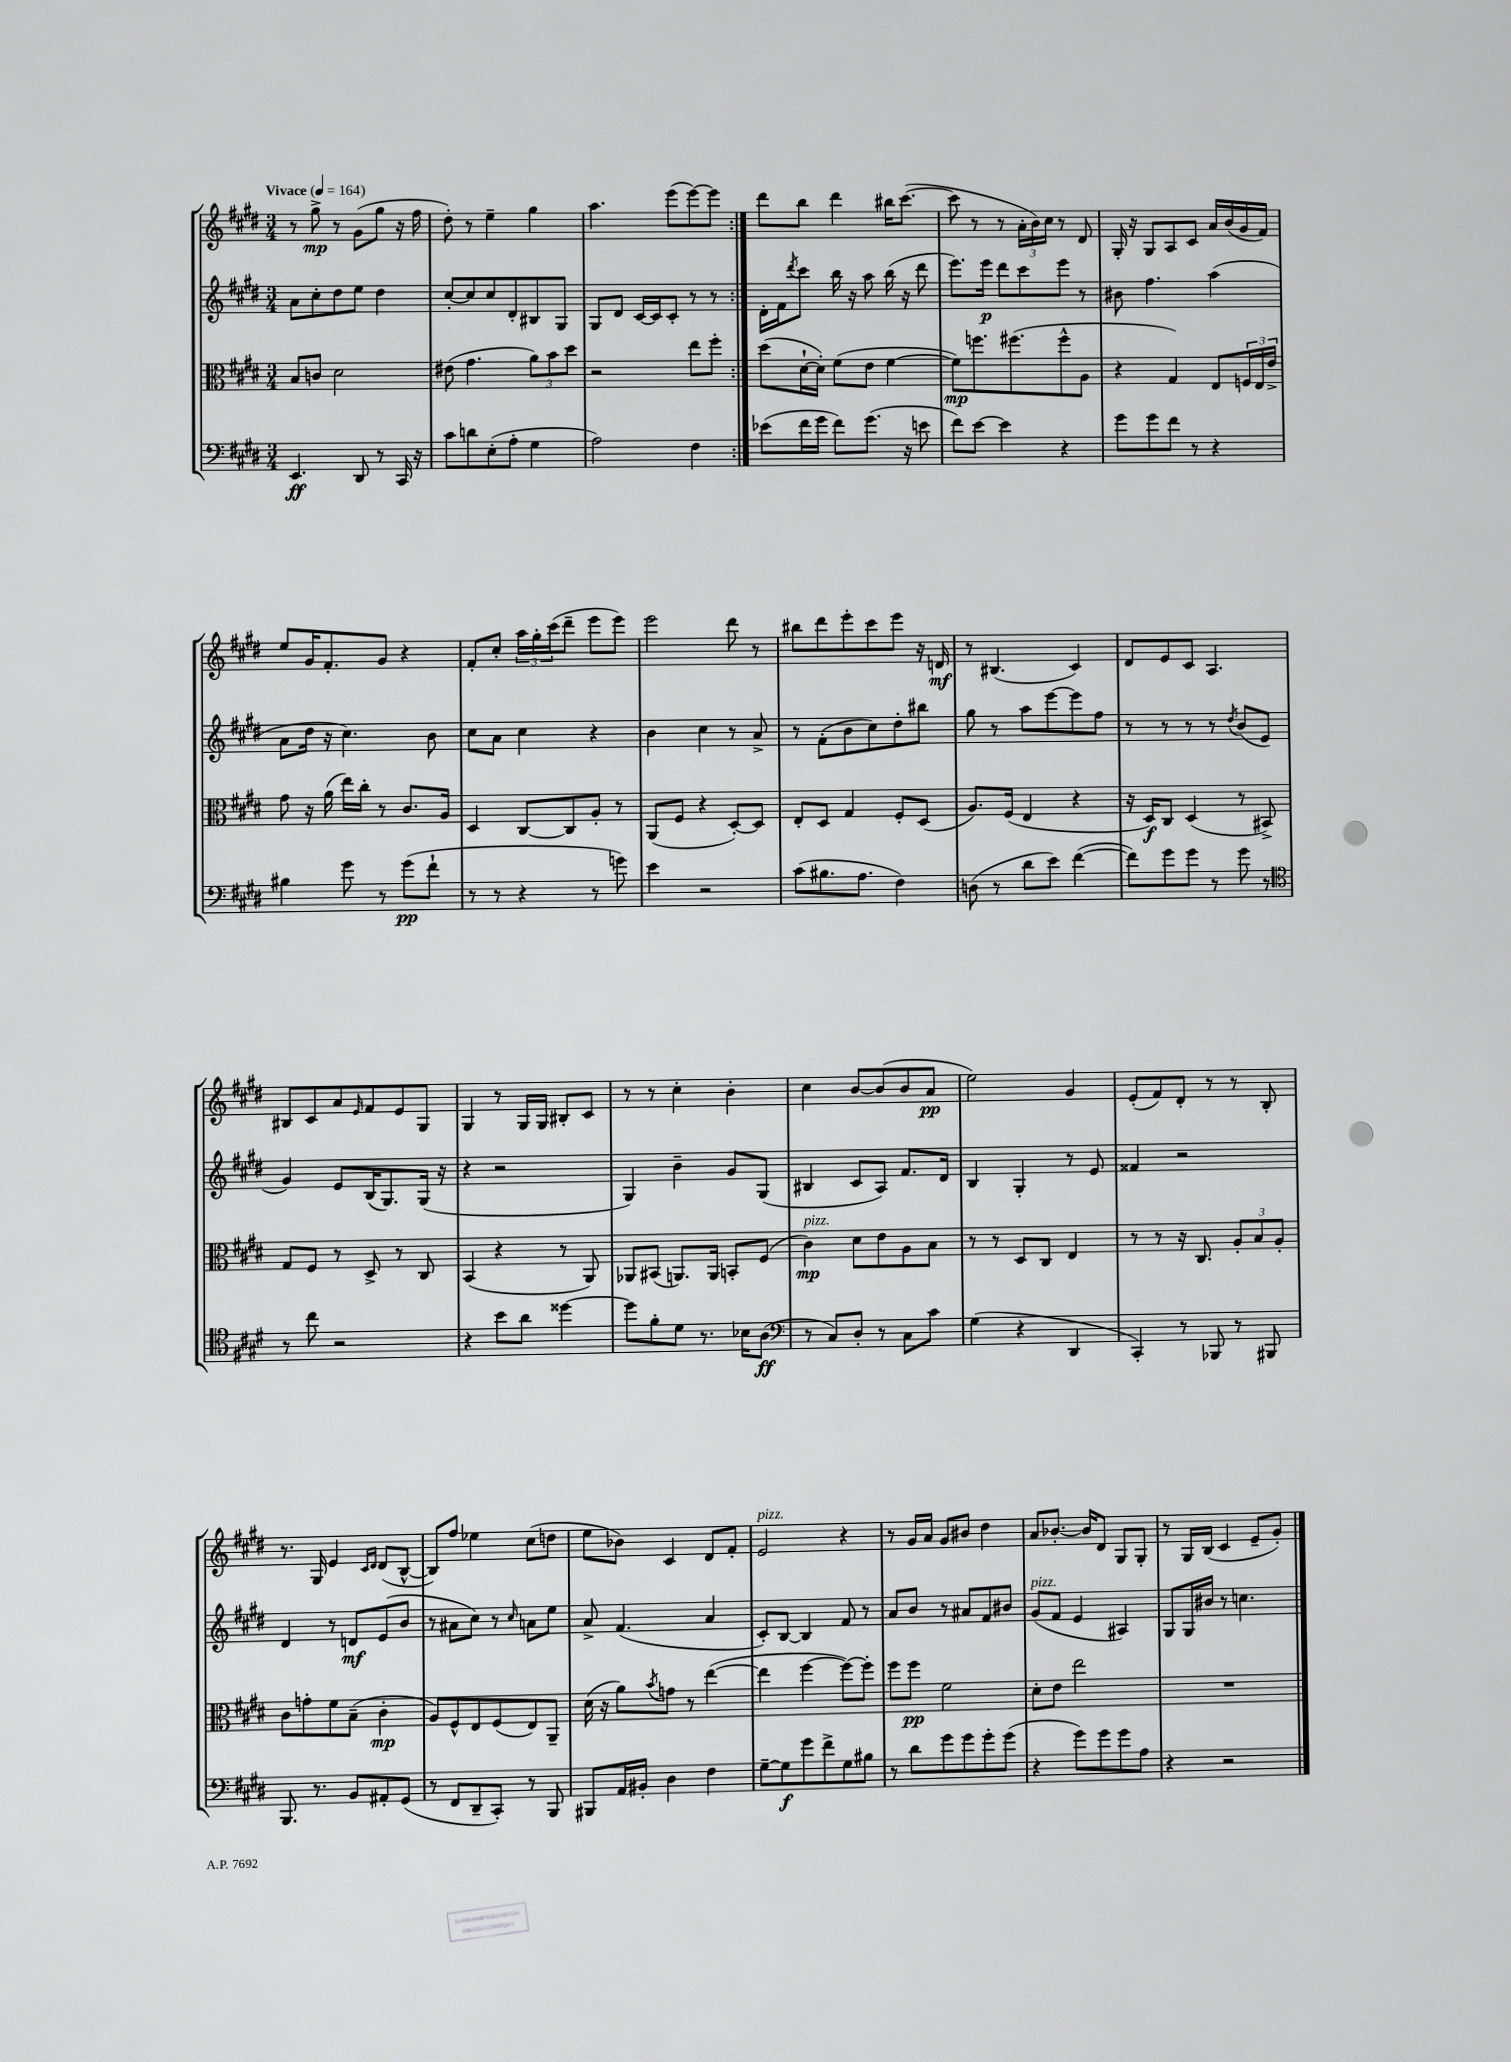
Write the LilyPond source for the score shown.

<<
\new StaffGroup <<
\new Staff = "s0" {
    \clef treble \key e \major \numericTimeSignature \time 3/4 \tempo "Vivace" 4 = 164
    \repeat volta 2 { r8 gis''8->\mp r8 gis'8( gis''8 r16 fis''16 |
    dis''8-.) r8 e''4-- gis''4 |
    a''4. e'''8( e'''8~) e'''8 | }
    dis'''8 b''8 dis'''4 bis''16 cis'''8.~( |
    cis'''8 r8 r8 \tuplet 3/2 { a'16-. b'16) cis''16 } r8 dis'8 |
    gis16-. r16 gis8 a8 cis'8 a'16 b'16( gis'16 fis'16) |
    e''8 gis'16 fis'8.-. gis'8 r4 |
    fis'8-. cis''8-. \tuplet 3/2 { a''16 gis''16-. cis'''16( } dis'''8-- e'''8 e'''8) |
    e'''2 dis'''8 r8 |
    bis''8 dis'''8 e'''8-. cis'''8 e'''8 r16 d'16\mf |
    r8 bis4.( cis'4) |
    dis'8 e'8 cis'8 a4. |
    bis8 cis'8 a'8 \grace { e'16 } fis'8 e'8 gis8 |
    gis4 r8 gis16 gis16 bis8-. cis'8 |
    r8 r8 cis''4-. b'4-. |
    cis''4 b'8~ b'8( b'8 a'8\pp |
    e''2) gis'4 |
    e'8-.( fis'8) dis'8-. r8 r8 b8-. |
    r8. gis16 e'4 \grace { cis'16 dis'16 } dis'8( b8~-^ |
    b8) fis''8 ees''4 cis''8( d''8 |
    e''8 bes'8) cis'4 dis'8 fis'8-. |
    e'2^\markup { \italic "pizz." } r4 |
    r8 gis'16 a'16 gis'8 bis'8 dis''4 |
    a'8 bes'8.~-. bes'16 dis'8 gis8 gis8-. |
    r8 gis16 b16( cis'4 e'8-- gis'8-.) \bar "|." |
}
\new Staff = "s1" {
    \clef treble \key e \major \numericTimeSignature \time 3/4
    \repeat volta 2 { a'8 cis''8-. dis''8 e''8 dis''4 |
    cis''8~-. cis''8 cis''8 dis'8-. bis8 gis8 |
    gis8 dis'8 cis'16~ cis'16 cis'8-. r8 r8 | }
    dis'16-. fis'16 \acciaccatura { dis'''8 } cis'''8 b''16 r16 a''8 b''16( r16 dis'''8 |
    e'''8.) e'''16\p dis'''8 cis'''8 e'''8 r8 |
    bis'8 fis''4. a''4( |
    a'8 dis''16 r16 cis''4.) b'8 |
    cis''8 a'8 cis''4 r4 |
    b'4 cis''4 r8 a'8-> |
    r8 fis'8-.( b'8 cis''8) dis''8-. bis''8 |
    gis''8 r8 a''8 e'''8~ e'''8 fis''8 |
    r8 r8 r8 r8 \acciaccatura { dis''8 } b'8( e'8 |
    gis'4) e'8 b16( gis8.) gis16( r16 |
    r4 r2 |
    gis4) b'4-- gis'8 gis8( |
    bis4 cis'8 a8) fis'8. dis'16 |
    b4 gis4-. r8 e'8 |
    fisis'4 r2 |
    dis'4 r8 d'8\mf e'8( b'8 |
    r8 ais'8 cis''8) r8 \grace { cis''16 } a'8 e''8 |
    a'8-> fis'4.( a'4 |
    cis'8-.) b8~ b4 fis'8 r8 |
    a'8 b'8 r8 ais'8 fis'8 bis'8 |
    gis'8^\markup { \italic "pizz." }( fis'8 e'4 ais4) |
    gis8 gis16 bis'16 r8 c''4. \bar "|." |
}
\new Staff = "s2" {
    \clef alto \key e \major \numericTimeSignature \time 3/4
    \repeat volta 2 { b8 c'8 dis'2 |
    eis'8( gis'4. \tuplet 3/2 { a'8) b'8 dis''8 } |
    r2 e''8 fis''8-. | }
    dis''8( dis'16~-! dis'16-.) fis'8( e'8 fis'4~ |
    fis'8\mp) f''8. fis''8.( fis''8-^ a8 |
    r4 gis4) e8 \tuplet 3/2 { f16 e16 e'16-> } |
    gis'8 r16 a'16( e''16) cis''16-. r8 cis'8. a16 |
    dis4 cis8~ cis8 a8-. r8 |
    a,8( fis8 r4 dis8~-.) dis8 |
    e8-. dis8 gis4 fis8-. dis8( |
    a8.) fis16( e4 r4 |
    r16 dis16\f) cis8 dis4( r8 bis,8->) |
    gis8 fis8 r8 dis8-> r8 cis8 |
    b,4( r4 r8 a,8) |
    aes,8 bis,8( a,8.) a,16 b,8-. fis8( |
    cis'4\mp^\markup { \italic "pizz." }) dis'8 e'8 a8 b8 |
    r8 r8 dis8 cis8 e4 |
    r8 r8 r16 cis8. \tuplet 3/2 { a8-. b8 a8-. } |
    cis'8 g'8-. fis'8 b8--( cis'4-.\mp |
    a8) fis8-^ e8 fis8( e8) a,8-- |
    dis'16( r16 a'8) \acciaccatura { b'8 } g'8 r8 e''4~( |
    e''4 fis''4~ fis''8~) fis''8-. |
    fis''8 fis''8\pp fis'2 |
    dis'8-. e'8 e''2 |
    R2. \bar "|." |
}
\new Staff = "s3" {
    \clef bass \key e \major \numericTimeSignature \time 3/4
    \repeat volta 2 { e,4.\ff dis,8 r8 cis,16 r16 |
    cis'8 d'8 e8-.( a8-. gis4 |
    a2) fis4 | }
    ees'8( fis'16 gis'16 fis'8) gis'8.( r16 e'8 |
    fis'8) e'8~ e'4 r4 |
    gis'8 gis'8 fis'8 r8 r4 |
    bis4 gis'8 r8 gis'8\pp( fis'8-! |
    r8 r8 r4 r8 g'8) |
    e'4 r2 |
    cis'8( bis8. a8. fis4) |
    d8( r8 dis'8 e'8) fis'4~( |
    fis'8) gis'8 gis'8 r8 gis'8 r8 |
    \clef tenor r8 cis''8 r2 |
    r4 b'8 a'8 disis''4~ |
    disis''8 fis'8-. dis'8 r8. bes16 a8\ff( |
    \clef bass r8 cis8) dis8-. r8 cis8 cis'8 |
    gis4( r4 dis,4 |
    cis,4-.) r8 bes,,8 r8 bis,,8 |
    b,,8. r8. b,8 ais,8-. gis,8( |
    r8 fis,8 dis,8-- cis,8-.) r8 b,,8 |
    bis,,8 a,16 bis,16-. dis4 fis4 |
    gis8~-- gis8\f gis'8 fis'8-> gis8 bis8 |
    r8 dis'8 gis'8 gis'8 gis'8-. gis'8( |
    r4 gis'8) gis'8 gis'8 a8 |
    r4 r2 \bar "|." |
}
>>
>>
\layout { \context { \Score \remove "Bar_number_engraver" } }
